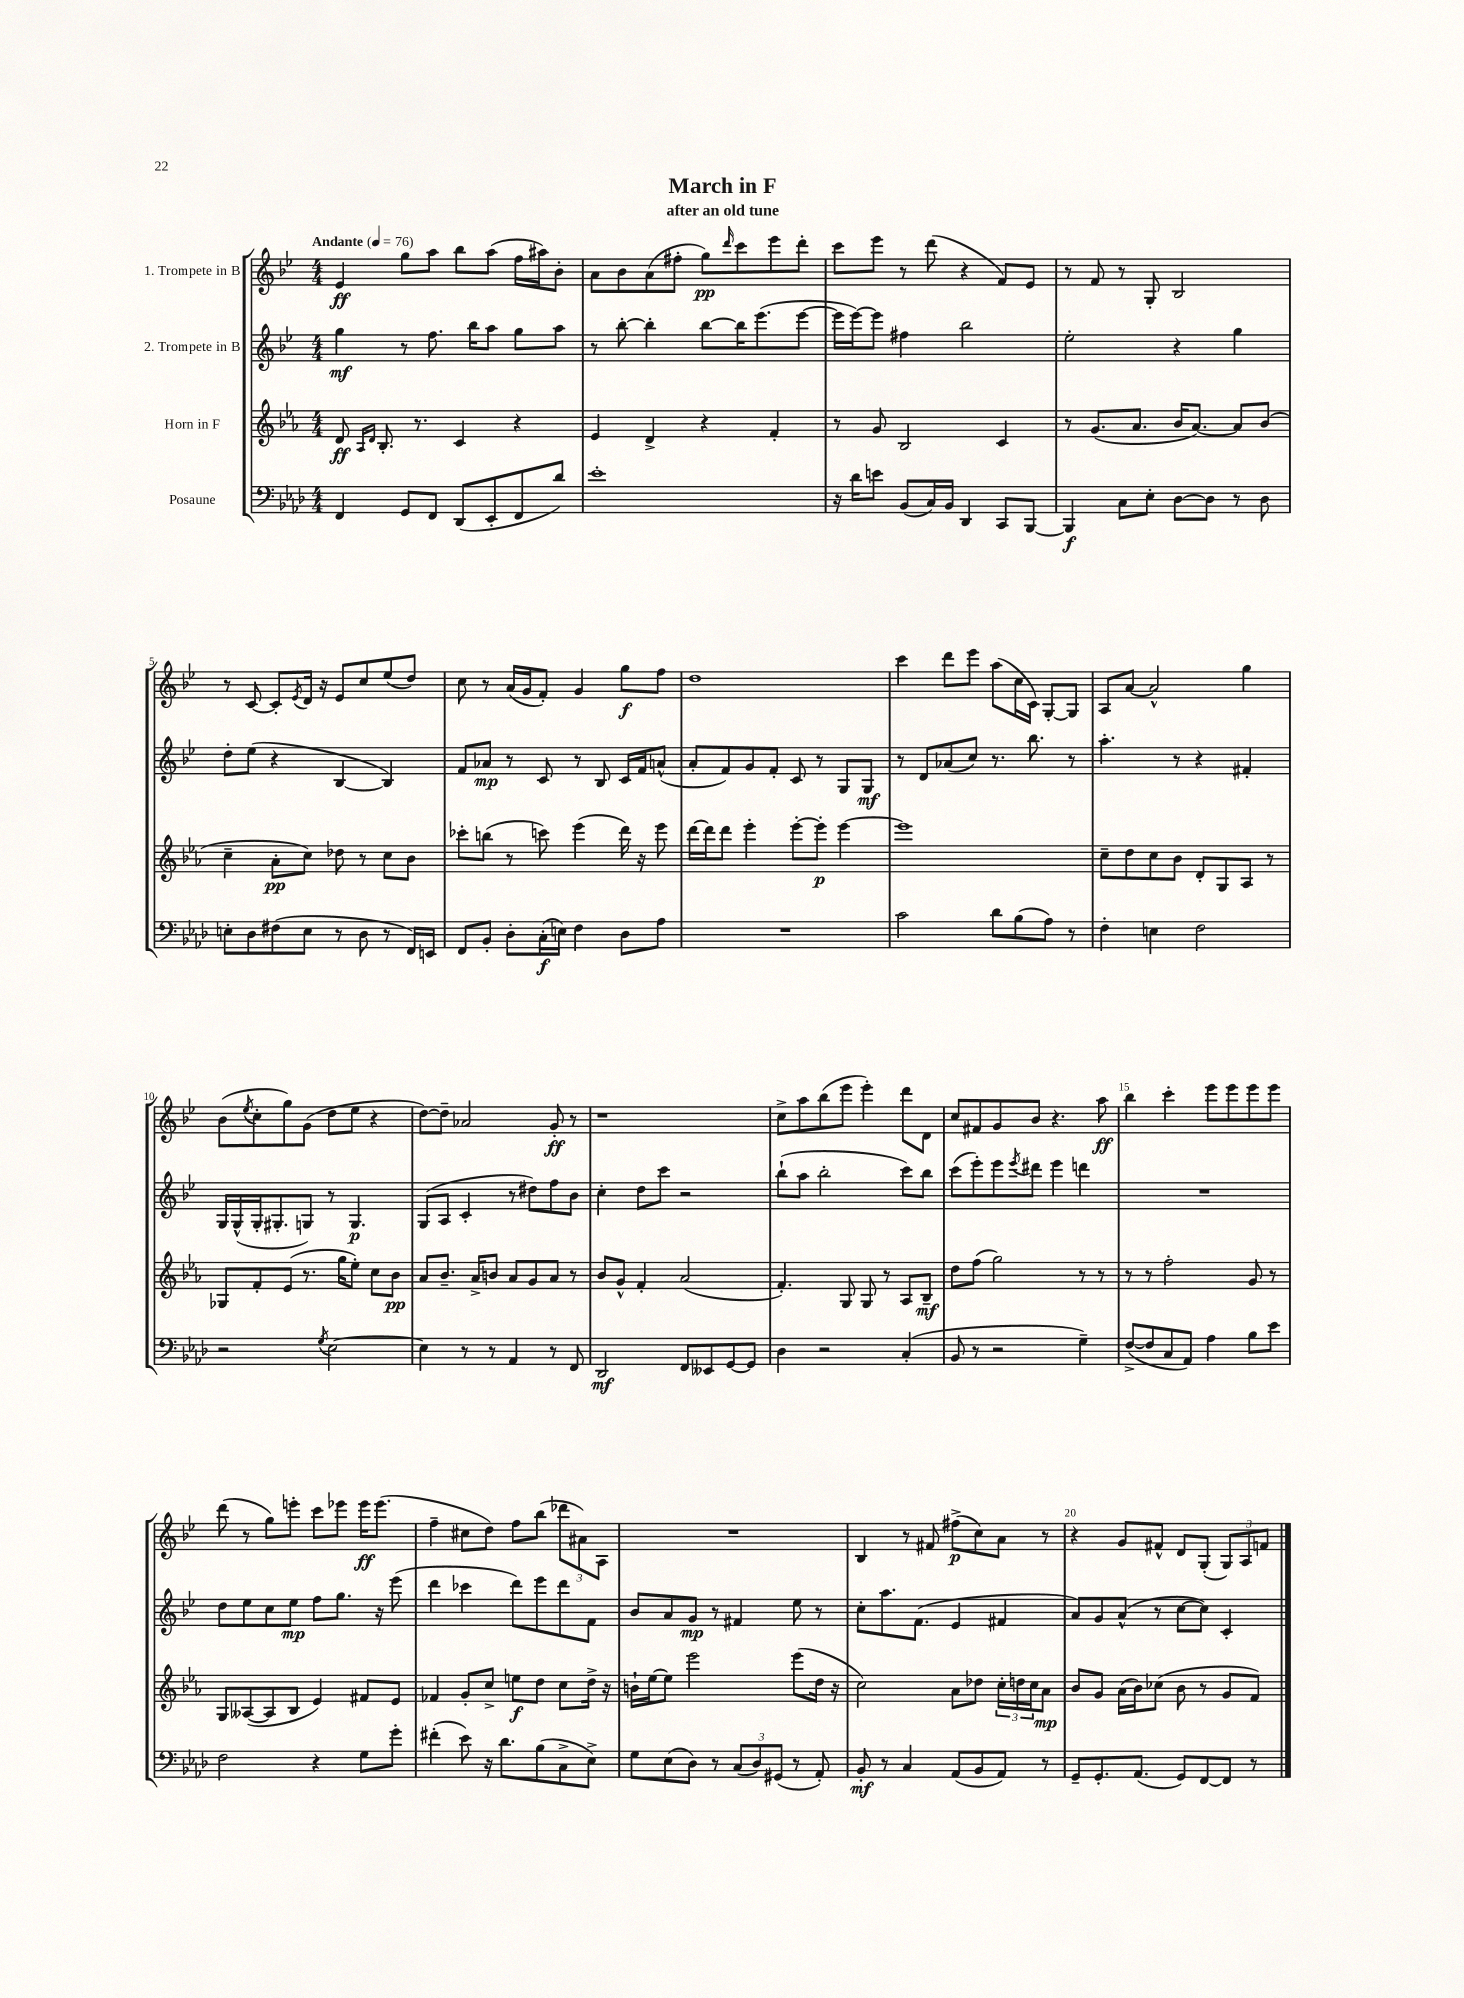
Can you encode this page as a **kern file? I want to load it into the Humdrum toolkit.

**kern	**kern	**kern	**kern
*staff4	*staff3	*staff2	*staff1
*clefF4	*clefG2	*clefG2	*clefG2
*k[b-e-a-d-]	*k[b-e-a-]	*k[b-e-]	*k[b-e-]
*M4/4	*M4/4	*M4/4	*M4/4
*MM76	*MM76	*MM76	*MM76
4FF	8d	4gg	4e-
.	16qqA-	.	.
.	16qqd	.	.
.	8.B-'	.	.
8GG	.	8r	8gg
.	8.r	.	.
8FF	.	8.ff	8aa
(8DD-	4c	.	8bb-
.	.	16bb-	.
8EE-'	.	8aa	(8aa
8FF	4r	8gg	16ff
.	.	.	16aa#)
8d-)	.	8aa	8b-'
=	=	=	=
1e-'	4e-	8r	8a
.	.	[8bb-'	8b-
.	4d^	4bb-']	(8a
.	.	.	8ff#'
.	4r	[8bb-	8gg)
.	.	.	16qqddd
.	.	16bb-]	8ccc
.	.	(8.eee-	.
.	4f'	.	8eee-
.	.	[8eee-	8ddd'
=	=	=	=
16r	8r	16eee-]	8ccc
16d-	.	[16eee-)	.
8e	8g	8eee-]	8eee-
(8BB-	2B-	4ff#	8r
16C)	.	.	(8ddd
16BB-	.	.	.
4DD-	.	2bb-	4r
8CC	4c	.	8f)
[8BBB-	.	.	8e-
=	=	=	=
4BBB-]	8r	2ee-'	8r
.	(8.g	.	8f
8C	.	.	8r
.	8.a-	.	.
8E-'	.	.	8G'
[8D-	16b-	4r	2B-
.	[8.a-)	.	.
8D-]	.	.	.
8r	8a-]	4gg	.
8D-	(8b-	.	.
=	=	=	=
8E'	4cc~	8dd'	8r
8D-	.	(8ee-	[8c
(8F#	8a-'	4r	8c']
.	.	.	8qe-
8E	8cc)	.	16d
.	.	.	16r
8r	8dd-	[4B-	8e-
8D-	8r	.	8cc
8r	8cc	4B-])	(8ee-
16FF)	8b-	.	8dd)
16EE	.	.	.
=	=	=	=
8FF	8ccc-'	8f	8cc
8BB-'	(8bb	8a-	8r
8D-'	8r	8r	(16a
.	.	.	16g
(16C'	8ccc)	8c	8f')
16E)	.	.	.
4F	(4eee-	8r	4g
.	.	8B-	.
8D-	16ddd)	16c	8gg
.	16r	16f	.
8A-	8eee-	(8a^^	8ff
=	=	=	=
1r	[16ddd	8a'	1dd
.	16ddd]	.	.
.	8ddd	8f)	.
.	4eee-'	8g	.
.	.	8f'	.
.	[8eee-'	8c	.
.	8eee-']	8r	.
.	[4eee-	8G	.
.	.	8G	.
=	=	=	=
2c	1eee-]	8r	4ccc
.	.	8d	.
.	.	(8a-	8ddd
.	.	8cc)	8eee-
8d-	.	8.r	(8aa
(8B-	.	.	16cc
.	.	8.bb-	16c)
8A-)	.	.	[8G'
8r	.	8r	8G]
=	=	=	=
4F'	8cc~	4.aa'	8A
.	8dd	.	[8a
4E	8cc	.	2a^^]
.	8b-	8r	.
2F	8d'	4r	.
.	8G	.	.
.	8A-	4f#'	4gg
.	8r	.	.
=	=	=	=
2r	8G-	16G	(8b-
.	.	(16G^^	.
.	.	.	8qee-
.	8f'	16G'	8cc'
.	.	8.G#'	.
.	(8e-	.	8gg)
.	8.r	8G)	(8g
8qG	.	.	.
[2E-	.	8r	8dd
.	16gg	.	.
.	8ee-')	4.G	8ee-
.	8cc	.	4r
.	8b-	.	.
=	=	=	=
4E-]	8a-	(8G	[8dd)
.	8.b-~	8A	8dd~]
8r	.	4c'	2a-
.	16a-^	.	.
8r	8b	.	.
4AA-	8a-	8r	.
.	8g	8dd#)	.
8r	8a-	8ff	8g'
8FF	8r	8b-	8r
=	=	=	=
2DD-	8b-	4cc'	1r
.	8g^^	.	.
.	4f'	8dd	.
.	.	8ccc	.
8FF	(2a-	2r	.
8EE--	.	.	.
[8GG	.	.	.
8GG]	.	.	.
=	=	=	=
4D-	4.f')	(8bb-`	8cc^
.	.	8aa	8aa
2r	.	2bb-'	(8bb-
.	8G	.	8eee-
.	8G	.	4eee-')
.	8r	.	.
(4C'	8A-	8ccc)	8ddd
.	8B-~	8bb-	8d
=	=	=	=
8BB-	8dd	(8ccc	8cc
8r	(8ff	8eee-')	8f#
2r	2gg)	8eee-	8g
.	.	8qeee-	.
.	.	8ddd#	8b-
.	.	4eee-	4.r
4G~)	8r	4ddd	.
.	8r	.	8aa
=	=	=	=
([8F^	8r	1r	4bb-
8F]	8r	.	.
8C	2ff'	.	4ccc'
8AA-)	.	.	.
4A-	.	.	8eee-
.	.	.	8eee-
8B-	8g	.	8eee-
8e-	8r	.	8eee-
=	=	=	=
2F	8G	8dd	(8ddd
.	([8A--	8ee-	8r
.	8A--]	8cc	8gg)
.	8B-	8ee-	8eee'
4r	4e-)	8ff	8ccc
.	.	8.gg	8eee-
8G	8f#	.	16eee-
.	.	16r	(8.eee-
8g'	8e-	(8eee-	.
=	=	=	=
(4f#'	4f-	4ddd	4ff~
8e-)	8g'	4ccc-	8cc#
16r	8cc^	.	8dd)
8.d-	.	.	.
.	8ee	8ddd)	8ff
(8B-	8dd	8eee-	(8bb-
8C^	8cc	8ddd	12ddd-
.	.	.	12a#)
8E-^)	16dd^	8f	.
.	.	.	12A
.	16r	.	.
=	=	=	=
8G	16b`	8b-	1r
.	[16ee-	.	.
(8E-	8ee-]	8a	.
8D-)	2eee-	8g	.
8r	.	8r	.
(12C	.	4f#	.
12D-)	.	.	.
(12GG#	.	.	.
8r	(8eee-	8ee-	.
8AA-')	16dd	8r	.
.	16r	.	.
=	=	=	=
8BB-'	2cc)	8cc'	4B-
8r	.	8.aa	.
4C	.	.	8r
.	.	(8.f	.
.	.	.	8f#
(8AA-	8a-	4e-	(8ff#^
8BB-	8dd-	.	8cc)
8AA-)	24cc'	4f#	8a
.	24dd	.	.
.	24cc	.	.
8r	8a-	.	8r
=	=	=	=
8GG~	8b-	8a)	4r
8.GG'	8g	8g	.
.	(16a-	(8a^^	8g
(8.AA-	16b-)	.	.
.	(8cc-	8r	8f#^^
8GG)	8b-	[8cc	8d
[8FF	8r	8cc])	(8G'
8FF]	8g	4c'	12G)
.	.	.	12A
8r	8f)	.	.
.	.	.	12f
==	==	==	==
*-	*-	*-	*-
